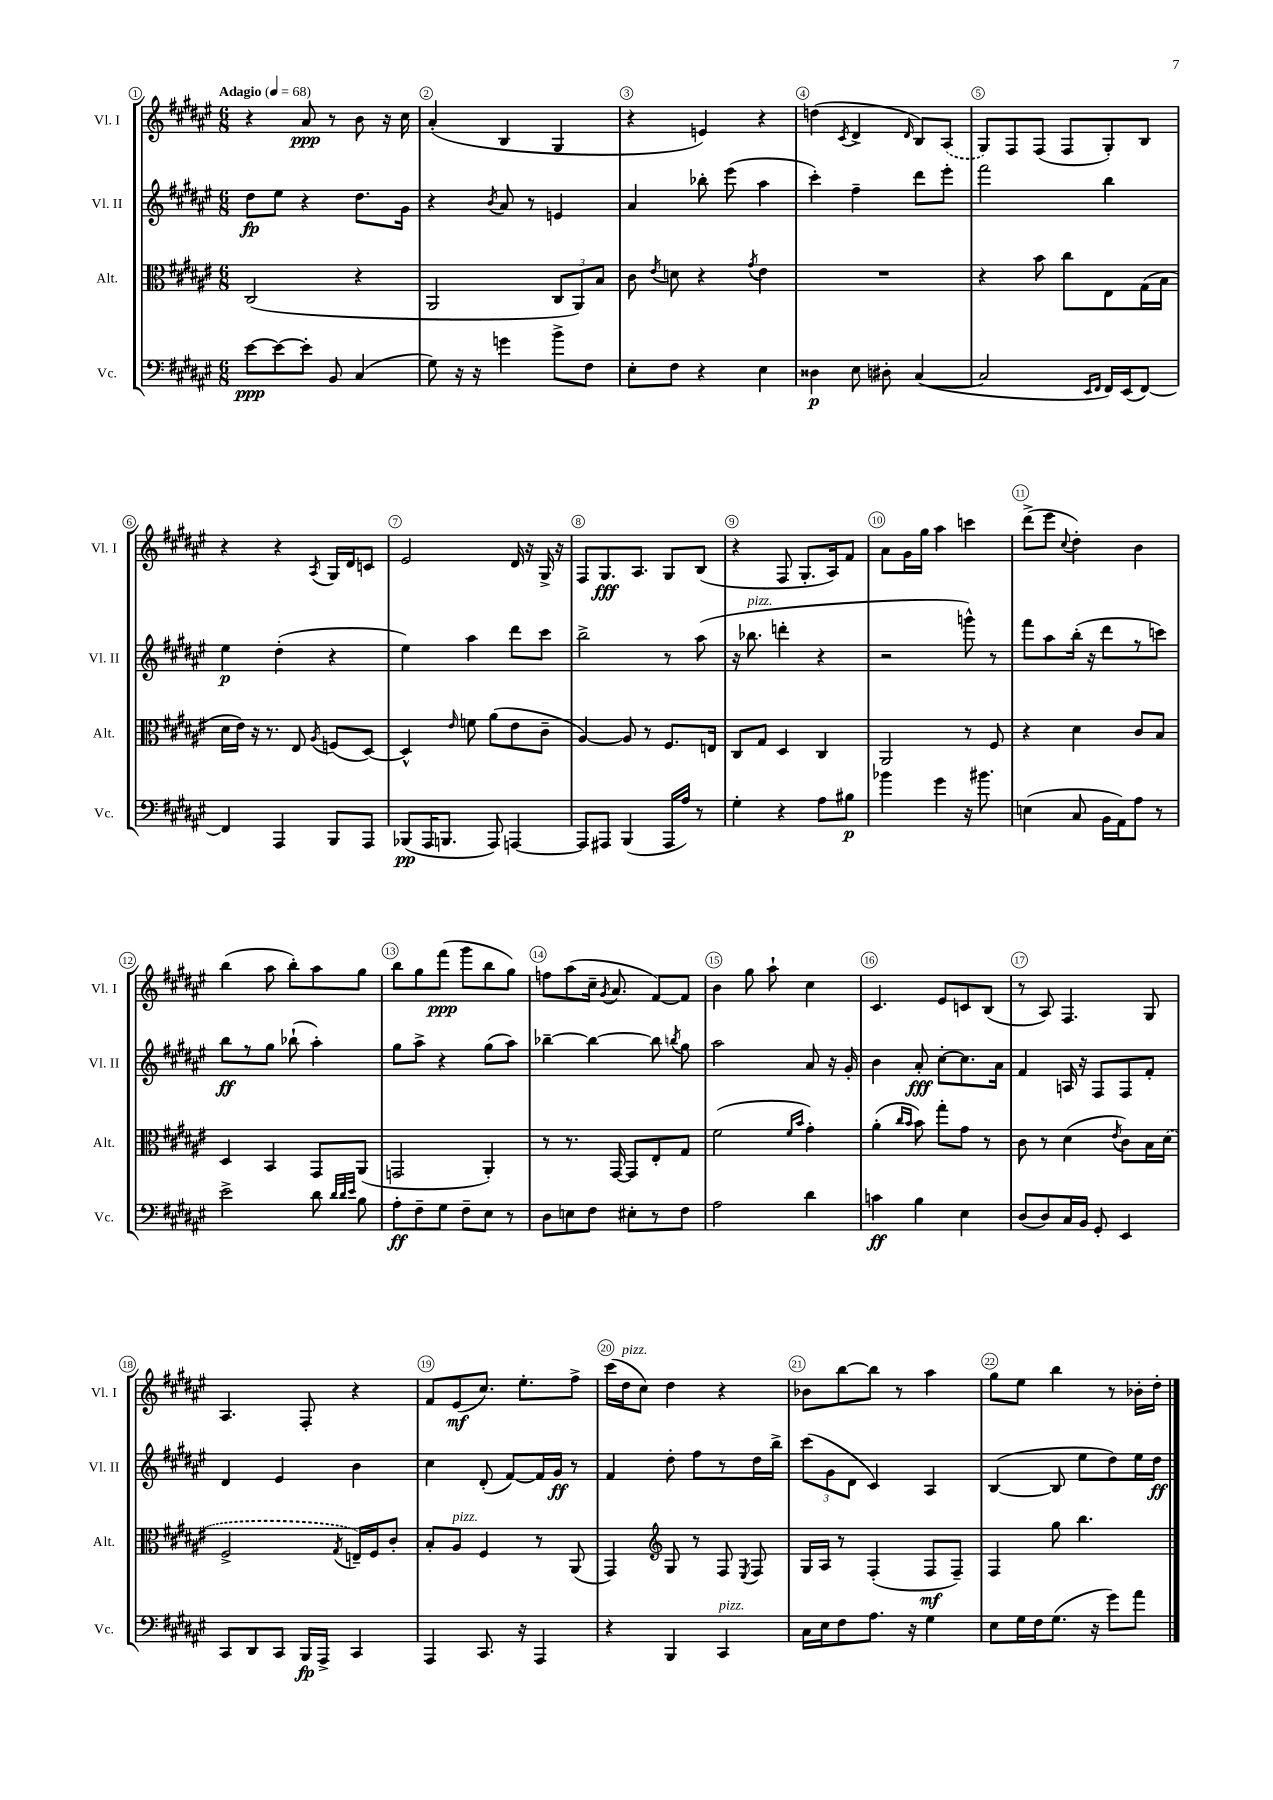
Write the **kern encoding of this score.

**kern	**dynam	**kern	**dynam	**kern	**dynam	**kern	**dynam
*part4	*part4	*part3	*part3	*part2	*part2	*part1	*part1
*staff4	*staff4	*staff3	*staff3	*staff2	*staff2	*staff1	*staff1
*I"Vc.	*	*I"Alt.	*	*I"Vl. II	*	*I"Vl. I	*
*I'Vc.	*	*I'Alt.	*	*I'Vl. II	*	*I'Vl. I	*
*clefF4	*	*clefC3	*	*clefG2	*	*clefG2	*
*k[f#c#g#d#a#e#]	*	*k[f#c#g#d#a#e#]	*	*k[f#c#g#d#a#e#]	*	*k[f#c#g#d#a#e#]	*
*M6/8	*	*M6/8	*	*M6/8	*	*M6/8	*
*MM68	*	*MM68	*	*MM68	*	*MM68	*
=1	=1	=1	=1	=1	=1	=1	=1
!	!	!	!	!	!	!LO:TX:a:B:t=Adagio	!
[8e#\L	ppp	(2C#/	.	8dd#\L	fp	4r	.
8e#\_	.	.	.	8ee#\J	.	.	.
8e#'\J]	.	.	.	4r	.	8a#/	ppp
8BB/	.	.	.	.	.	8r	.
(4C#/	.	4r	.	8.dd#\L	.	8b\	.
.	.	.	.	.	.	16r	.
.	.	.	.	16g#\Jk	.	16cc#\	.
=2	=2	=2	=2	=2	=2	=2	=2
8G#\)	.	2AA#/	.	4r	.	(4a#'/	.
16r	.	.	.	.	.	.	.
16r	.	.	.	.	.	.	.
.	.	.	.	8qb/	.	.	.
4gn\	.	.	.	8a#/	.	4B/	.
.	.	.	.	8r	.	.	.
8b^\L	.	12C#/L	.	4en/	.	4G#/	.
.	.	12AA#/)	.	.	.	.	.
8F#\J	.	.	.	.	.	.	.
.	.	12B/J	.	.	.	.	.
=3	=3	=3	=3	=3	=3	=3	=3
8E#'\L	.	8c#\	.	4a#/	.	4r	.
.	.	8qe#/	.	.	.	.	.
8F#\J	.	8dn\	.	.	.	.	.
4r	.	4r	.	8bb-X'\	.	4en/)	.
.	.	.	.	(8eee#\	.	.	.
.	.	8qg#/	.	.	.	.	.
4E#\	.	4e#\	.	4aa#\	.	4r	.
=4	=4	=4	=4	=4	=4	=4	=4
4D##X\	p	2.r	.	4ccc#'\)	.	(4ddn\	.
.	.	.	.	.	.	8qc#/	.
8E#\	.	.	.	4ff#~\	.	4d#^/	.
8D#X'\	.	.	.	.	.	.	.
.	.	.	.	.	.	16qqd#/	.
([4C#/	.	.	.	8ddd#\L	.	8B/L)	.
.	.	.	.	8eee#'\J	.	(8A#/J	.
=5	=5	=5	=5	=5	=5	=5	=5
2C#/]	.	4r	.	2fff#\	.	8G#/L)	.
.	.	.	.	.	.	8F#/	.
.	.	8b\	.	.	.	(8F#/J	.
.	.	8cc#\L	.	.	.	8F#/L	.
16qqEE#/LL	.	.	.	.	.	.	.
16qqFF#/JJ	.	.	.	.	.	.	.
16FF#/LL)	.	8E#\	.	4bb\	.	8G#'/)	.
(16EE#/J	.	.	.	.	.	.	.
[8FF#/J)	.	(16G#\L	.	.	.	8B/J	.
.	.	16B\JJ	.	.	.	.	.
!!LO:LB:g=z
=6	=6	=6	=6	=6	=6	=6	=6
4FF#/]	.	16d#\LL	.	4ee#\	p	4r	.
.	.	16e#\JJ)	.	.	.	.	.
.	.	16r	.	.	.	.	.
.	.	8.r	.	.	.	.	.
4AAA#/	.	.	.	(4dd#'\	.	4r	.
.	.	8E#/	.	.	.	.	.
.	.	8qA#/	.	.	.	8qA#/	.
8BBB/L	.	(8Fn/L	.	4r	.	16G#/LL	.
.	.	.	.	.	.	16d#/J	.
8AAA#/J	.	[8D#/J)	.	.	.	8cn/J	.
=7	=7	=7	=7	=7	=7	=7	=7
(8BBB-X/L	pp	4D#^^/]	.	4ee#\)	.	2e#/	.
16AAA#/K	.	.	.	.	.	.	.
8.BBBn/J	.	.	.	.	.	.	.
.	.	16qqe#/	.	.	.	.	.
.	.	8fn\	.	4aa#\	.	.	.
8AAA#/)	.	(8a#\L	.	.	.	.	.
[4AAAn/	.	8e#\	.	8ddd#\L	.	16d#/	.
.	.	.	.	.	.	16r	.
.	.	8c#~\J	.	8ccc#\J	.	16G#^/	.
.	.	.	.	.	.	16r	.
=8	=8	=8	=8	=8	=8	=8	=8
8AAA/L]	.	[4A#/)	.	2bb^\	.	8F#/L	.
8AAA#X/J	.	.	.	.	.	8.G#/	fff
(4BBB/	.	8A#/]	.	.	.	.	.
.	.	.	.	.	.	8.A#/J	.
.	.	8r	.	.	.	.	.
16AAA#/LL	.	8.F#/L	.	8r	.	8G#/L	.
16A#/JJ)	.	.	.	.	.	.	.
8r	.	.	.	(8aa#\	.	(8B/J	.
.	.	16En/Jk	.	.	.	.	.
=9	=9	=9	=9	=9	=9	=9	=9
4G#'\	.	8C#/L	.	16r	.	4r	.
!	!	!	!	!LO:TX:a:i:t=pizz.	!	!	!
.	.	.	.	8.bb-X\	.	.	.
.	.	8G#/J	.	.	.	.	.
4r	.	4D#/	.	4dddn'\	.	8F#/	.
.	.	.	.	.	.	8.G#'/L	.
8A#\L	.	4C#/	.	4r	.	.	.
.	.	.	.	.	.	16A#/k)	.
8B#X\J	p	.	.	.	.	8f#/J	.
=10	=10	=10	=10	=10	=10	=10	=10
4b-X\	.	2AA#/	.	2r	.	8a#\L	.
.	.	.	.	.	.	16g#\L	.
.	.	.	.	.	.	16gg#\JJ	.
4g#\	.	.	.	.	.	4aa#\	.
16r	.	8r	.	8gggn^^\)	.	4cccn\	.
8.b#X\	.	.	.	.	.	.	.
.	.	8F#/	.	8r	.	.	.
=11	=11	=11	=11	=11	=11	=11	=11
(4En\	.	4r	.	8fff#\L	.	(8ddd#^\L	.
.	.	.	.	8aa#\	.	8eee#\J	.
.	.	.	.	.	.	8qqcc#/	.
8C#/	.	4d#\	.	(16bb'\Jk	.	4dd#'\)	.
.	.	.	.	16r	.	.	.
16BB\LL	.	.	.	8ddd#\L	.	.	.
16AA#\J)	.	.	.	.	.	.	.
8A#\J	.	8c#/L	.	8r	.	4b\	.
8r	.	8B/J	.	8cccn\J)	.	.	.
!!LO:LB:g=z
=12	=12	=12	=12	=12	=12	=12	=12
2e#^\	.	4D#/	.	8bb\L	ff	(4bb\	.
.	.	.	.	8r	.	.	.
.	.	4BB/	.	8gg#\J	.	8aa#\	.
.	.	.	.	(8bb-X`\	.	8bb'\L)	.
8d#\	.	8GG#/L	.	4aa#'\)	.	8aa#\	.
32qqd#/LLL	.	.	.	.	.	.	.
32qqd#/	.	.	.	.	.	.	.
32qqe#/JJJ	.	.	.	.	.	.	.
8B\	.	(8AA#/J	.	.	.	8gg#\J	.
=13	=13	=13	=13	=13	=13	=13	=13
8A#'\L	ff	2GGn/	.	8gg#\L	.	8bb\L	.
8F#~\	.	.	.	8aa#^\J	.	8gg#\	.
8G#\J	.	.	.	4r	.	(8fff#\J	ppp
8F#~\L	.	.	.	.	.	8ggg#\L	.
8E#\J	.	4AA#'/)	.	(8gg#\L	.	8bb\	.
8r	.	.	.	8aa#\J)	.	8gg#\J)	.
=14	=14	=14	=14	=14	=14	=14	=14
8D#\L	.	8r	.	[4bb-X~\	.	8ffn\L	.
8En\	.	8.r	.	.	.	(8aa#\	.
8F#\J	.	.	.	4bb-\_	.	16cc#~\Jk	.
.	.	.	.	.	.	8qg#/	.
.	.	[16GG#/	.	.	.	8.a#/	.
8E#X'\L	.	8GG#/L]	.	.	.	.	.
8r	.	8E#'/	.	8bb-\]	.	[8f#/L)	.
.	.	.	.	8qbbn/	.	.	.
8F#\J	.	8G#/J	.	8gg#\	.	8f#/J]	.
=15	=15	=15	=15	=15	=15	=15	=15
2A#\	.	(2f#\	.	2aa#\	.	4b\	.
.	.	.	.	.	.	8gg#\	.
.	.	.	.	.	.	8aa#`\	.
.	.	16qqf#/LL	.	.	.	.	.
.	.	16qqb/JJ	.	.	.	.	.
4d#\	.	4g#'\)	.	8a#/	.	4cc#\	.
.	.	.	.	16r	.	.	.
.	.	.	.	16g#'/	.	.	.
=16	=16	=16	=16	=16	=16	=16	=16
4cn\	ff	(4a#'\	.	4b\	.	4.c#/	.
.	.	16qqcc#/LL	.	.	.	.	.
.	.	16qqb/JJ	.	.	.	.	.
4B\	.	8b\)	.	8a#'/	fff	.	.
.	.	8gg#'\L	.	[8cc#'\L	.	8e#/L	.
4E#\	.	8g#\J	.	8.cc#\]	.	8cn/	.
.	.	8r	.	.	.	(8B/J	.
.	.	.	.	16a#\Jk	.	.	.
=17	=17	=17	=17	=17	=17	=17	=17
(8D#/L	.	8c#\	.	4f#/	.	8r	.
8D#/)	.	8r	.	.	.	8A#/)	.
16C#/L	.	(4d#\	.	16An/	.	4.F#/	.
16BB/JJ	.	.	.	16r	.	.	.
8GG#'/	.	.	.	8F#/L	.	.	.
.	.	8qe#/	.	.	.	.	.
4EE#/	.	8c#\L)	.	8F#/	.	.	.
.	.	16B\L	.	8f#'/J	.	8G#/	.
.	.	(16d#\JJ	.	.	.	.	.
!!LO:LB:g=z
=18	=18	=18	=18	=18	=18	=18	=18
8CC#/L	.	2F#^/	.	4d#/	.	4.A#/	.
8DD#/	.	.	.	.	.	.	.
8CC#/J	.	.	.	4e#/	.	.	.
16BBB/LL	fp	.	.	.	.	8F#'/	.
16AAA#^/JJ	.	.	.	.	.	.	.
.	.	8qG#/	.	.	.	.	.
4CC#/	.	16En~/LL)	.	4b\	.	4r	.
.	.	16F#/J	.	.	.	.	.
.	.	8c#'/J	.	.	.	.	.
=19	=19	=19	=19	=19	=19	=19	=19
4AAA#/	.	8B'/L	.	4cc#\	.	8f#/L	.
!	!	!LO:TX:a:i:t=pizz.	!	!	!	!	!
.	.	8A#/J	.	.	.	(8e#/	mf
8.CC#/	.	4F#/	.	(8d#'/	.	8.cc#/J)	.
.	.	.	.	[8f#/L)	.	.	.
16r	.	.	.	.	.	8.ee#'\L	.
4AAA#/	.	8r	.	16f#/L]	.	.	.
.	.	.	.	16g#/JJ	ff	.	.
.	.	(8AA#/	.	8r	.	8ff#^\J	.
=20	=20	=20	=20	=20	=20	=20	=20
4r	.	4GG#/)	.	4f#/	.	(16ccc#\LL	.
!	!	!	!	!	!	!LO:TX:a:i:t=pizz.	!
.	.	.	.	.	.	16dd#\J	.
.	.	.	.	.	.	8cc#\J)	.
*	*	*clefG2	*	*	*	*	*
4BBB/	.	8G#/	.	8dd#'\	.	4dd#\	.
.	.	8r	.	8ff#\L	.	.	.
!LO:TX:a:i:t=pizz.	!	!	!	!	!	!	!
4CC#/	.	8F#/	.	8r	.	4r	.
.	.	8qE#/	.	.	.	.	.
.	.	8F#/	.	16dd#\L	.	.	.
.	.	.	.	16bb^\JJ	.	.	.
=21	=21	=21	=21	=21	=21	=21	=21
16C#\LL	.	16G#/LL	.	(12ccc#\L	.	8b-X\L	.
16E#\J	.	16A#/JJ	.	.	.	.	.
.	.	.	.	12g#\	.	.	.
8F#\	.	8r	.	.	.	[8bb\	.
.	.	.	.	12d#\J	.	.	.
8.A#\J	.	(4F#'/	.	4c#/)	.	8bb\J]	.
.	.	.	.	.	.	8r	.
16r	.	.	.	.	.	.	.
4G#\	.	8F#/L	mf	4A#/	.	4aa#\	.
.	.	8F#~/J)	.	.	.	.	.
=22	=22	=22	=22	=22	=22	=22	=22
8E#\L	.	4F#/	.	([4B/	.	8gg#\L	.
16G#\L	.	.	.	.	.	8ee#\J	.
16F#\J	.	.	.	.	.	.	.
(8.G#\J	.	8gg#\	.	8B/]	.	4bb\	.
.	.	4.bb\	.	8ee#\L	.	.	.
16r	.	.	.	.	.	.	.
8g#\L)	.	.	.	8dd#\)	.	8r	.
8a#\J	.	.	.	16ee#\L	.	16b-X'\LL	.
.	.	.	.	16dd#\JJ	ff	16dd#'\JJ	.
==	==	==	==	==	==	==	==
*-	*-	*-	*-	*-	*-	*-	*-
